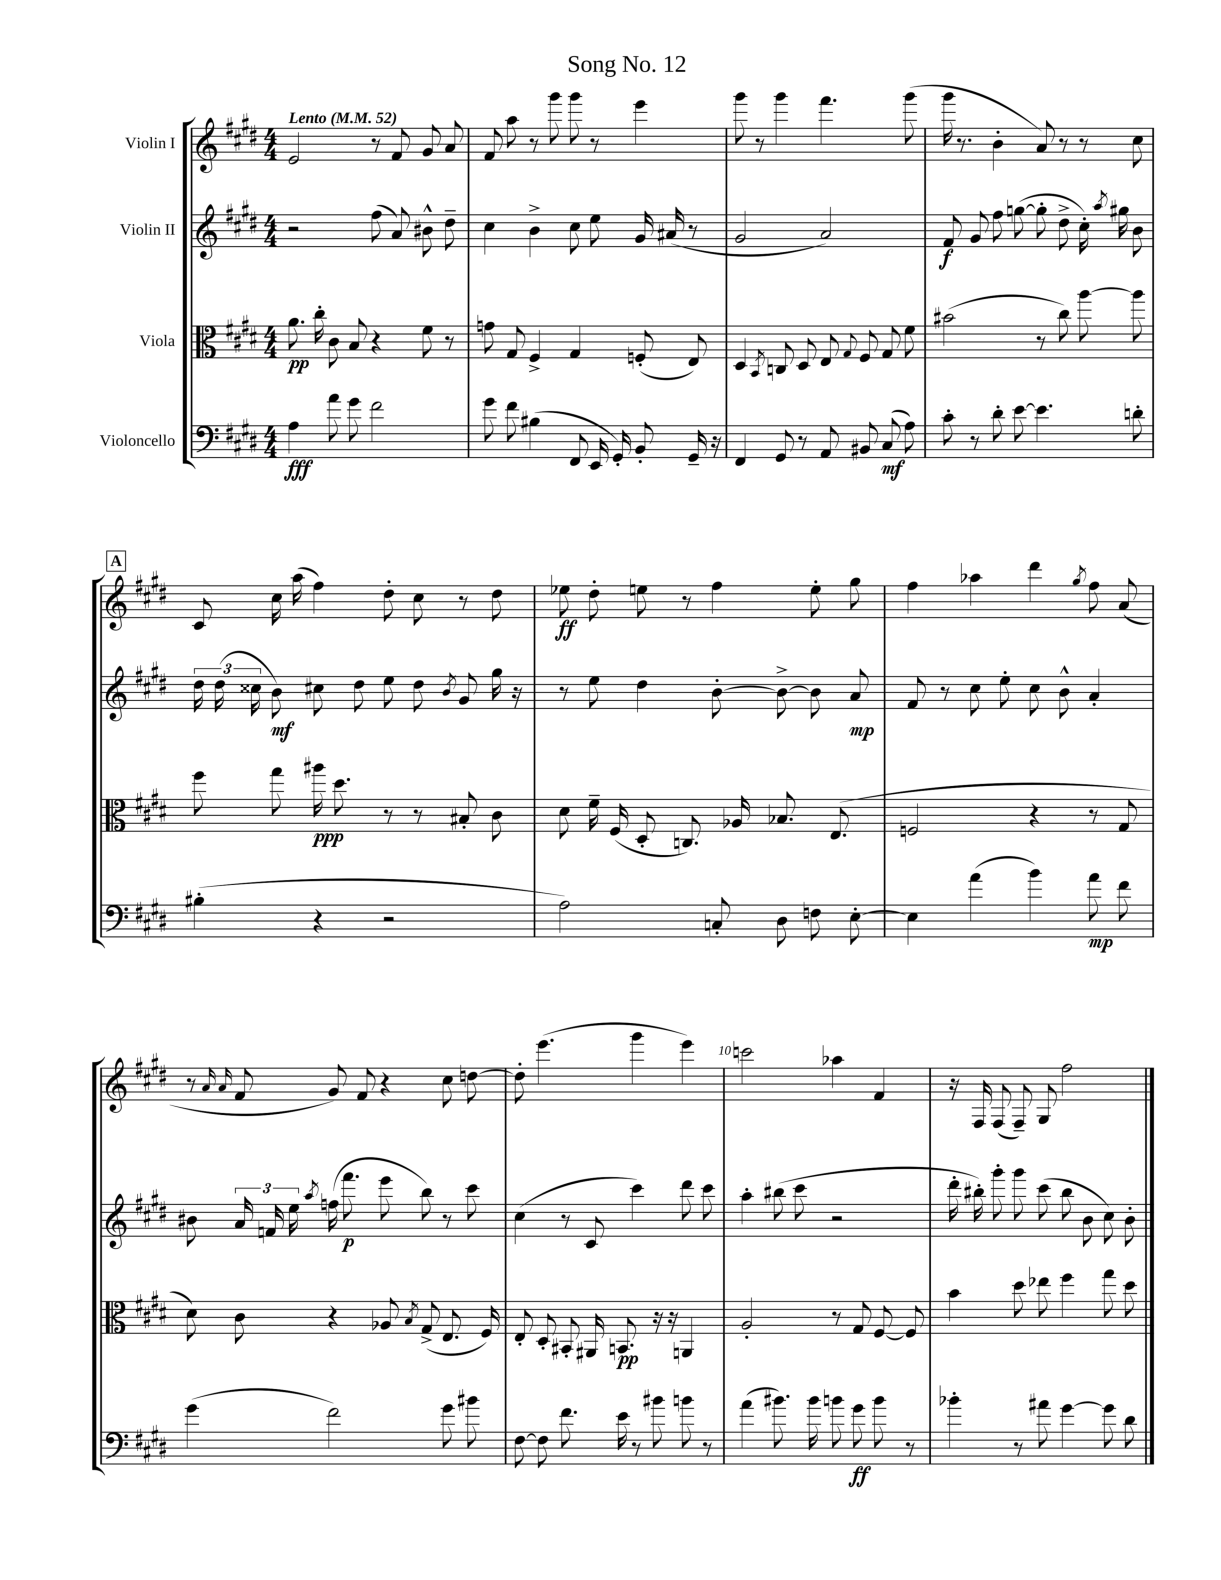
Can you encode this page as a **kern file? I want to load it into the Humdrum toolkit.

**kern	**kern	**kern	**kern
*staff4	*staff3	*staff2	*staff1
*clefF4	*clefC3	*clefG2	*clefG2
*k[f#c#g#d#]	*k[f#c#g#d#]	*k[f#c#g#d#]	*k[f#c#g#d#]
*M4/4	*M4/4	*M4/4	*M4/4
*MM52	*MM52	*MM52	*MM52
4A\	8.a\	2r	2e/
.	16cc#'\	.	.
8a\	8c#\	.	.
8g#\	8B/	.	.
2f#\	4r	(8ff#\	8r
.	.	8a/)	8f#/
.	8f#\	8b#^^\	8g#/
.	8r	8dd#~\	8a/
=	=	=	=
8g#\	8g\	4cc#\	8f#/
8f#\	8G#/	.	8aa\
(4B#\	4F#^/	4b^\	8r
.	.	.	8ggg#\
8FF#/	4G#/	8cc#\	8ggg#\
16EE/	.	8ee\	8r
16GG#'/)	.	.	.
8BB'/	(8F'/	16g#/	4eee\
.	.	(16a#/	.
16GG#~/	8E/)	8r	.
16r	.	.	.
=	=	=	=
4FF#/	4D#/	2g#/	8ggg#\
.	.	.	8r
.	8qBB/	.	.
8GG#/	8C/	.	4ggg#\
8r	8D#/	.	.
8AA/	8E/	2a/)	4.fff#\
.	8qqG#/	.	.
8BB#/	8F#/	.	.
(8C#/	8G#/	.	.
8A\)	8f#\	.	(8ggg#\
=	=	=	=
8c#'\	(2b#\	8f#/	16ggg#\
.	.	.	8.r
8r	.	8g#/	.
8d#'\	.	8ff#\	4b'\
[8e\	.	([8gg\	.
4.e\]	8r	8gg'\]	8a/)
.	8cc#\)	8dd#^\	8r
.	[8aa\	16cc#'\)	8r
.	.	8qaa/	.
.	.	16gg#\	.
8d'\	8aa\]	8b\	8cc#\
=	=	=	=
(4B#'\	8ff#\	24dd#\	8c#/
.	.	(24dd#\	.
.	.	24cc##\	.
.	8gg#\	8b\)	16cc#\
.	.	.	(16aa\
4r	16aa#\	8cc#\	4ff#\)
.	8.dd#\	.	.
.	.	8dd#\	.
2r	8r	8ee\	8dd#'\
.	8r	8dd#\	8cc#\
.	.	8qb/	.
.	8B#'/	8g#/	8r
.	8c#\	16gg#\	8dd#\
.	.	16r	.
=	=	=	=
2A\)	8d#\	8r	8ee-\
.	16f#~\	8ee\	8dd#'\
.	(16F#/	.	.
.	8D#'/	4dd#\	8ee\
.	8.C/)	.	8r
8C'/	.	[8b'\	4ff#\
.	16A-/	.	.
8D#\	8.B-/	8b^\_	.
8F\	.	8b\]	8ee'\
.	(8.E/	.	.
[8E'\	.	8a/	8gg#\
=	=	=	=
4E\]	2F/	8f#/	4ff#\
.	.	8r	.
(4a\	.	8cc#\	4aa-\
.	.	8ee'\	.
4b\)	4r	8cc#\	4ddd#\
.	.	8b^^\	.
.	.	.	8qgg#/
8a\	8r	4a'/	8ff#\
8f#\	8G#/	.	(8a/
=	=	=	=
(4g#\	8d#\)	8b#\	8r
.	.	.	16qqa/
.	.	.	16qqa/
.	8c#\	24a/	8f#/
.	.	24f/	.
.	.	24ee\	.
.	.	8qaa/	.
2f#\)	4r	(16ff\	8g#/)
.	.	8.fff#\	.
.	.	.	8f#/
.	8A-/	8eee\	4r
.	8qB/	.	.
.	(8G#^/	8bb\)	.
8g#\	8.E/	8r	8cc#\
8b#\	.	8ccc#\	[8dd\
.	16F#/)	.	.
=	=	=	=
[8F#\	8E'/	(4cc#\	8dd'\]
8F#\]	8D#'/	.	(4.eee\
8.f#\	8BB#'/	8r	.
.	16AA#/	8c#/	.
16e\	8.BB/	.	.
8r	.	4ccc#\)	4ggg#\
8b#\	16r	.	.
.	16r	.	.
8b\	4AA/	8ddd#\	4eee\)
8r	.	8ccc#\	.
=	=	=	=
(4a\	2A'/	4aa'\	2ccc\
8.b#\)	.	(8bb#\	.
.	.	8ccc#\	.
16b#\	.	.	.
8b\	8r	2r	4aa-\
8g#\	8G#/	.	.
8b\	[8F#/	.	4f#/
8r	8F#/]	.	.
=	=	=	=
4b-'\	4b\	16ddd#'\	16r
.	.	16bb#'\)	16F#/
.	.	8ggg#'\	(8F#/
8r	8dd#\	8ggg#\	8F#~/)
8a#\	8ee-\	(8ccc#\	8G#/
[4g#\	4ff#\	8bb#\	2ff#\
.	.	8b\	.
8g#\]	8gg#\	8cc#\)	.
8d#\	8dd#\	8b'\	.
==	==	==	==
*-	*-	*-	*-
